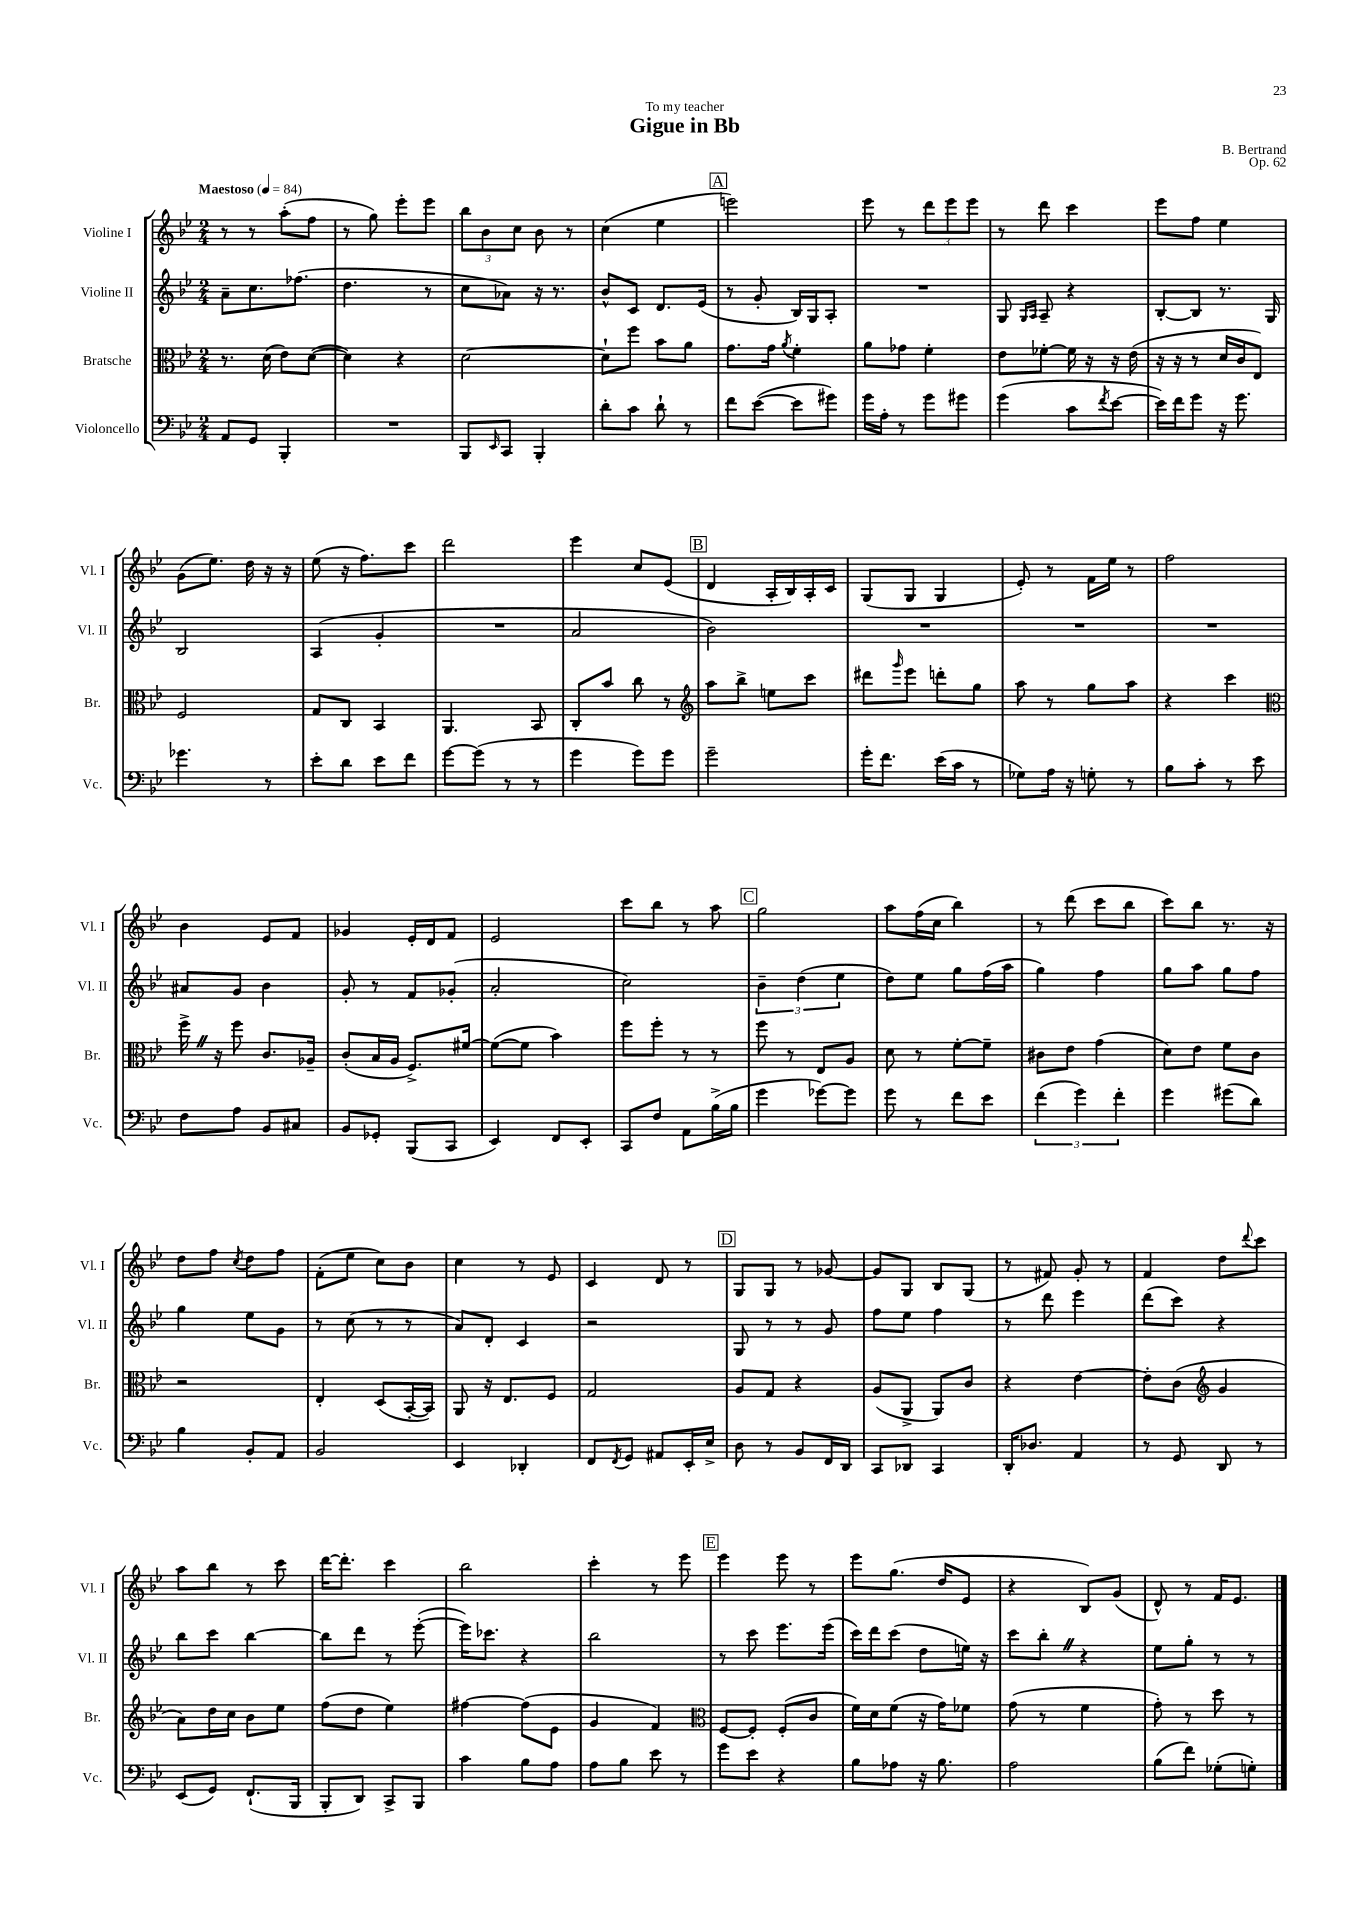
\header { title = "Gigue in Bb" composer = "B. Bertrand" dedication = "To my teacher" opus = "Op. 62" }
<<
\new StaffGroup <<
\new Staff = "s0" \with { instrumentName = "Violine I" shortInstrumentName = "Vl. I" } {
    \clef treble \key bes \major \numericTimeSignature \time 2/4 \tempo "Maestoso" 4 = 84
    r8 r8 a''8-.( f''8 |
    r8 g''8) ees'''8-. ees'''8 |
    \tuplet 3/2 { bes''8 bes'8 c''8 } bes'8 r8 |
    c''4( ees''4 |
    \mark \markup { \box "A" } e'''2) |
    ees'''8 r8 \tuplet 3/2 { d'''8 ees'''8 ees'''8 } |
    r8 d'''8 c'''4 |
    ees'''8 f''8 ees''4 |
    g'8( ees''8.) d''16 r16 r16 |
    ees''8( r16 f''8.) c'''8 |
    d'''2 |
    ees'''4 c''8 ees'8( |
    \mark \markup { \box "B" } d'4 a16-. bes16) a16-. c'16 |
    g8( g8 g4 |
    ees'8-.) r8 f'16 ees''16 r8 |
    f''2 |
    bes'4 ees'8 f'8 |
    ges'4 ees'16-. d'16 f'8 |
    ees'2 |
    c'''8 bes''8 r8 a''8 |
    \mark \markup { \box "C" } g''2 |
    a''8 f''16( c''16 bes''4) |
    r8 d'''8( c'''8 bes''8 |
    c'''8) bes''8 r8. r16 |
    d''8 f''8 \acciaccatura { c''8 } d''8 f''8 |
    f'8-.( ees''8 c''8) bes'8 |
    c''4 r8 ees'8 |
    c'4 d'8 r8 |
    \mark \markup { \box "D" } g8 g8 r8 ges'8~ |
    ges'8 g8 bes8 g8( |
    r8 fis'8) g'8-. r8 |
    f'4 d''8 \appoggiatura { d'''8 } c'''8 |
    a''8 bes''8 r8 c'''8 |
    d'''16~ d'''8.-. c'''4 |
    bes''2 |
    c'''4-. r8 ees'''8 |
    \mark \markup { \box "E" } ees'''4 ees'''8 r8 |
    ees'''8 g''8.( d''16 ees'8 |
    r4 bes8) g'8( |
    d'8-^) r8 f'16 ees'8. \bar "|." |
}
\new Staff = "s1" \with { instrumentName = "Violine II" shortInstrumentName = "Vl. II" } {
    \clef treble \key bes \major \numericTimeSignature \time 2/4
    a'8-- c''8. fes''8.( |
    d''4. r8 |
    c''8 aes'8) r16 r8. |
    bes'8-^ c'8 d'8. ees'16( |
    \mark \markup { \box "A" } r8 g'8-. bes16) g16 a8-. |
    R2 |
    g8 \grace { g16 a16 } a8-- r4 |
    bes8~-. bes8 r8. g16 |
    bes2 |
    a4( g'4-. |
    R2 |
    a'2 |
    \mark \markup { \box "B" } bes'2) |
    R2 |
    R2 |
    R2 |
    ais'8 g'8 bes'4 |
    g'8-. r8 f'8 ges'8-.( |
    a'2-. |
    c''2) |
    \mark \markup { \box "C" } \tuplet 3/2 { bes'4-- d''4( ees''4 } |
    d''8) ees''8 g''8 f''16( a''16 |
    g''4) f''4 |
    g''8 a''8 g''8 f''8 |
    g''4 ees''8 g'8 |
    r8 c''8( r8 r8 |
    a'8) d'8-. c'4 |
    r2 |
    \mark \markup { \box "D" } g8 r8 r8 g'8 |
    f''8 ees''8 f''4 |
    r8 d'''8 ees'''4 |
    d'''8( c'''8) r4 |
    bes''8 c'''8 bes''4~ |
    bes''8 d'''8 r8 ees'''8~-.( |
    ees'''16) ces'''8. r4 |
    bes''2 |
    \mark \markup { \box "E" } r8 c'''8 ees'''8. ees'''16( |
    c'''16) d'''16 c'''8( d''8 e''16) r16 |
    c'''8 bes''8-. \once \override BreathingSign.text = \markup { \musicglyph "scripts.caesura.straight" } \breathe r4 |
    ees''8 g''8-. r8 r8 \bar "|." |
}
\new Staff = "s2" \with { instrumentName = "Bratsche" shortInstrumentName = "Br." } {
    \clef alto \key bes \major \numericTimeSignature \time 2/4
    r8. d'16( ees'8) d'8~( |
    d'4) r4 |
    d'2~ |
    d'8-! f''8 bes'8 a'8 |
    \mark \markup { \box "A" } g'8. g'16 \acciaccatura { a'8 } f'4-. |
    a'8 ges'8 f'4-. |
    ees'8 fes'8~-. fes'16 r16 r16 ees'16( |
    r16 r16 r8 d'16 c'16 ees8) |
    f2 |
    g8 c8 bes,4 |
    a,4. bes,8 |
    c8-. bes'8 c''8 r8 |
    \mark \markup { \box "B" } \clef treble a''8 bes''8-> e''8 c'''8 |
    dis'''8 \grace { g'''16 } ees'''8 d'''8-. g''8 |
    a''8 r8 g''8 a''8 |
    r4 c'''4 |
    \clef alto f''16-> \once \override BreathingSign.text = \markup { \musicglyph "scripts.caesura.straight" } \breathe r16 f''8 c'8. aes16-- |
    c'8-.( bes16 a16 f8.->) fis'16~ |
    fis'8~( fis'8 bes'4) |
    f''8 f''8-. r8 r8 |
    \mark \markup { \box "C" } f''8 r8 ees8 a8 |
    d'8 r8 f'8~-. f'8-- |
    cis'8 ees'8 g'4( |
    d'8) ees'8 f'8 c'8 |
    r2 |
    ees4-. d8( bes,16~-. bes,16) |
    a,8 r16 ees8. f8 |
    g2 |
    \mark \markup { \box "D" } a8 g8 r4 |
    a8( a,8-> a,8) c'8 |
    r4 ees'4~ |
    ees'8-. c'8( \clef treble g'4 |
    a'8) d''16 c''16 bes'8 ees''8 |
    f''8( d''8 ees''4) |
    fis''4~ fis''8( ees'8 |
    g'4 f'4) |
    \mark \markup { \box "E" } \clef alto f8~ f8-. f8-.( c'8 |
    f'16) d'16 f'8( r16 g'16) fes'8 |
    g'8( r8 f'4 |
    g'8-.) r8 d''8 r8 \bar "|." |
}
\new Staff = "s3" \with { instrumentName = "Violoncello" shortInstrumentName = "Vc." } {
    \clef bass \key bes \major \numericTimeSignature \time 2/4
    a,8 g,8 bes,,4-. |
    R2 |
    bes,,8 \grace { ees,16 } c,8 bes,,4-. |
    d'8-. c'8 d'8-! r8 |
    \mark \markup { \box "A" } f'8 ees'8~( ees'8 gis'8) |
    g'16 a16-. r8 g'8 gis'8 |
    g'4( c'8 \acciaccatura { f'8 } ees'8~ |
    ees'16) f'16 g'8 r16 g'8. |
    ges'4. r8 |
    ees'8-. d'8 ees'8 f'8 |
    g'8~ g'8( r8 r8 |
    g'4 g'8) g'8 |
    \mark \markup { \box "B" } g'2-- |
    g'16-. f'8. ees'16( c'16 r8 |
    ges8) a16 r16 g8-. r8 |
    bes8 c'8-. r8 ees'8 |
    f8 a8 bes,8 cis8 |
    bes,8 ges,8-. bes,,8( c,8 |
    ees,4) f,8 ees,8-. |
    c,8 f8 a,8 bes16->( bes16 |
    \mark \markup { \box "C" } g'4 ges'8~) ges'8 |
    g'8 r8 f'8 ees'8 |
    \tuplet 3/2 { f'4( g'4) f'4-. } |
    g'4 gis'8( d'8) |
    bes4 bes,8-. a,8 |
    bes,2 |
    ees,4 des,4-. |
    f,8 \acciaccatura { f,8 } g,8 ais,8 ees,16-. ees16-> |
    \mark \markup { \box "D" } d8 r8 bes,8 f,16 d,16 |
    c,8 des,8 c,4 |
    d,16-. des8. a,4 |
    r8 g,8 d,8 r8 |
    ees,8( g,8) f,8.-!( bes,,16 |
    bes,,8-. d,8) c,8-> bes,,8 |
    c'4 bes8 a8 |
    a8 bes8 ees'8 r8 |
    \mark \markup { \box "E" } g'8 ees'8 r4 |
    bes8 aes8 r16 bes8. |
    a2 |
    bes8( f'8) ges8-.( g8-.) \bar "|." |
}
>>
>>
\layout { \context { \Score \remove "Bar_number_engraver" } }
